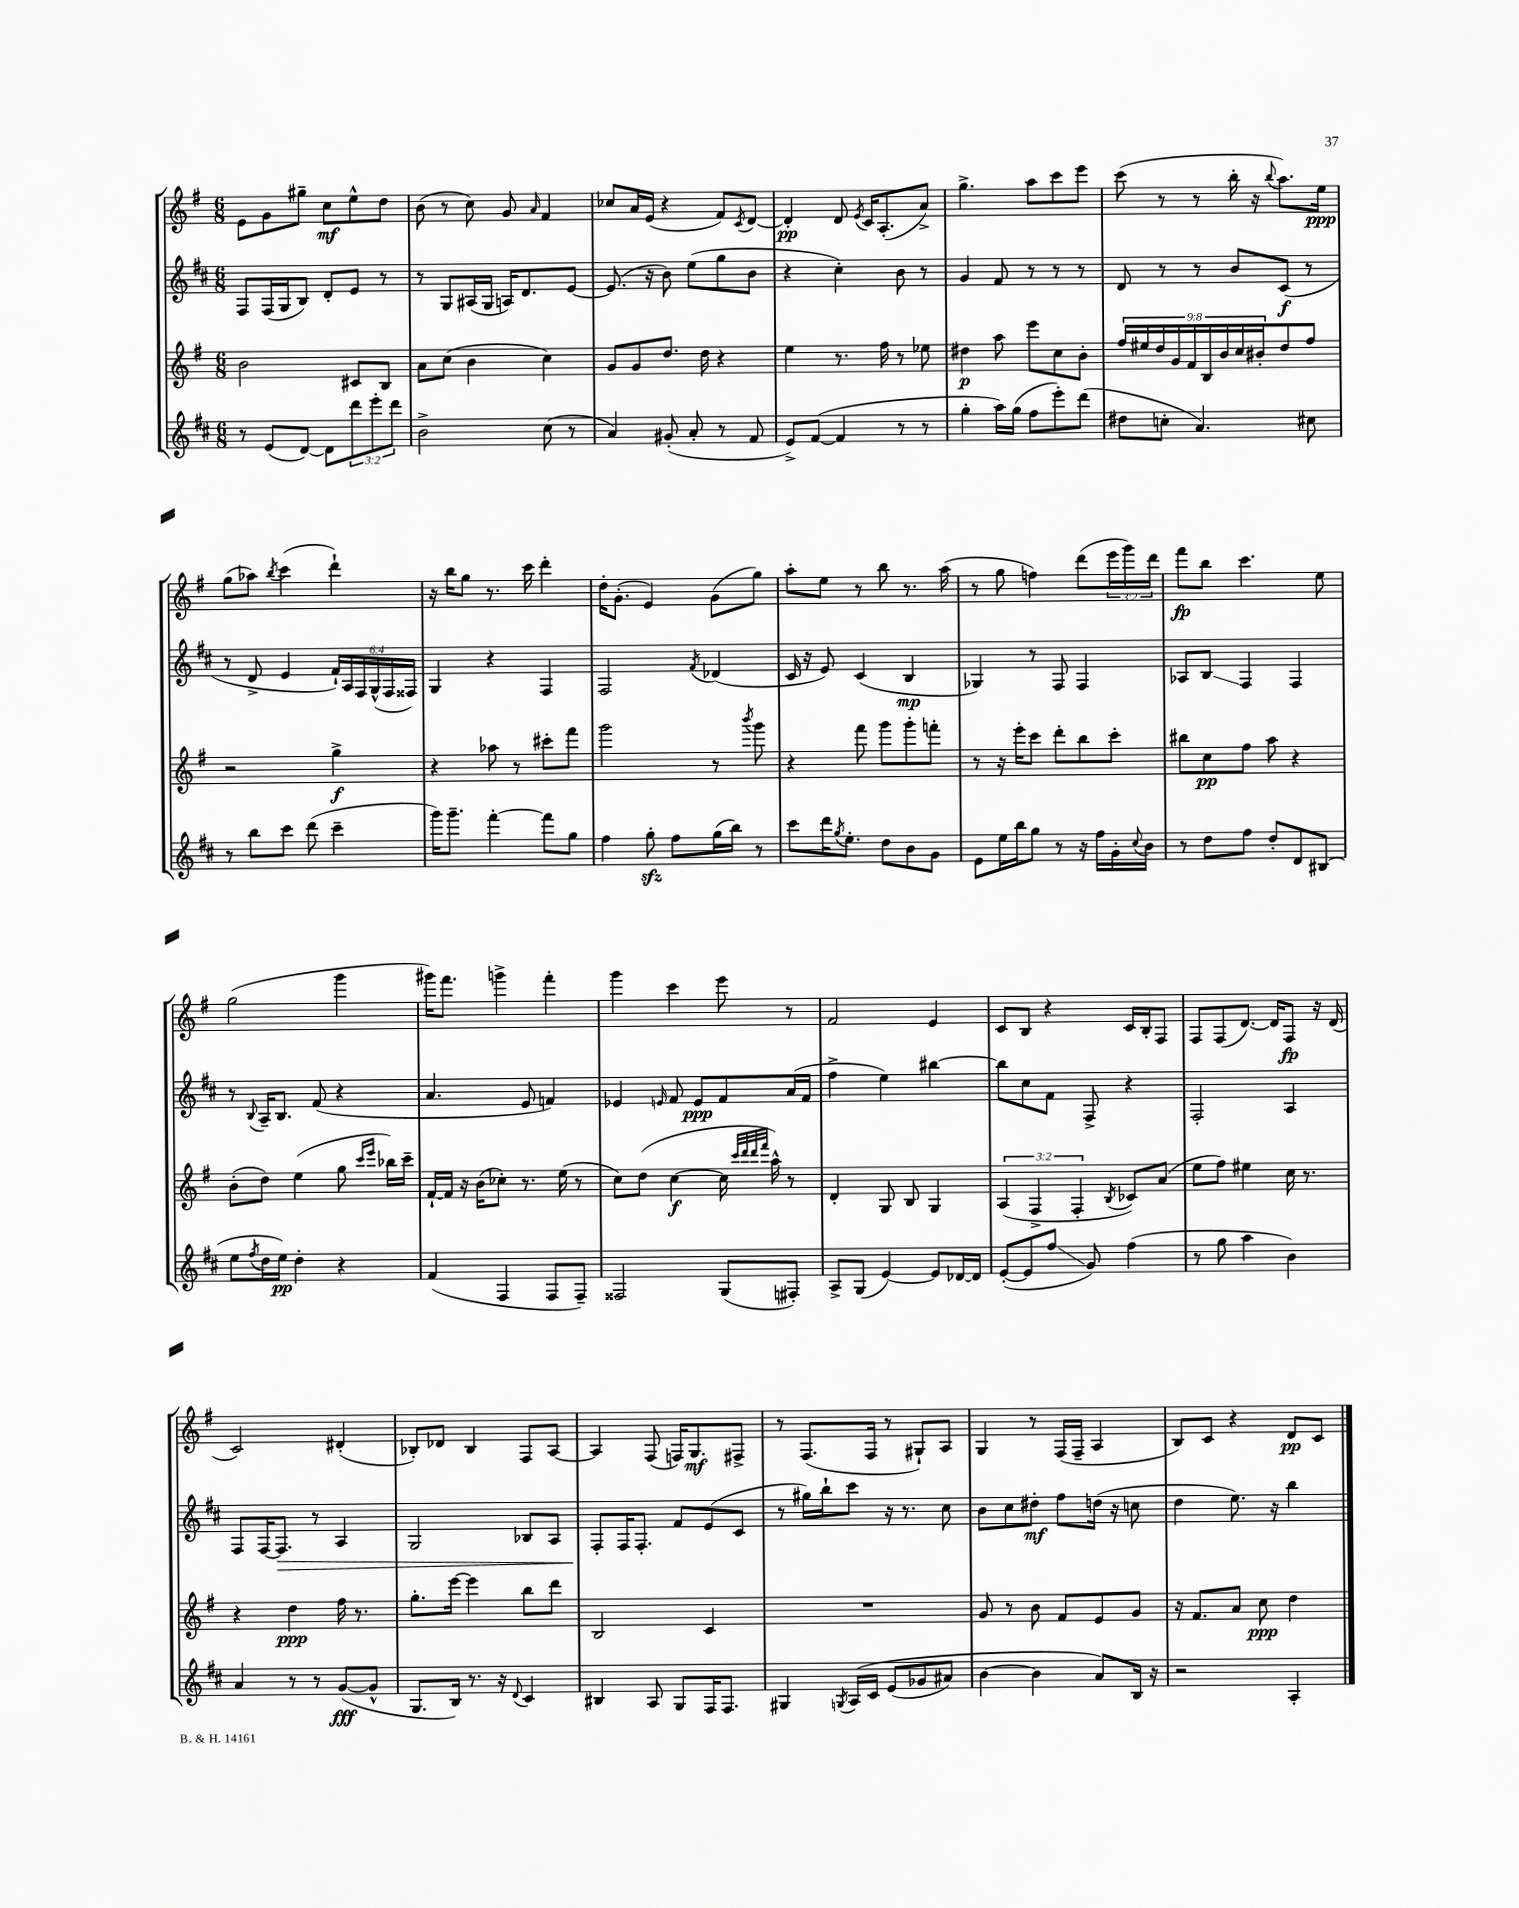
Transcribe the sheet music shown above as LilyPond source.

<<
\new StaffGroup <<
\new Staff = "s0" {
    \clef treble \key g \major \numericTimeSignature \time 6/8 \override Staff.TupletNumber.text = #tuplet-number::calc-fraction-text
    e'8 g'8 gis''8-- c''8\mf e''8-^ d''8 |
    b'8( r8 c''8) g'8 \grace { a'16 } fis'4 |
    ces''8 a'16 e'16( r4 fis'8) \acciaccatura { c'8 } d'8~ |
    d'4-.\pp d'8 \acciaccatura { e'8 } c'16 a8.-.( a'8->) |
    g''4.-> a''8 c'''8 e'''8 |
    c'''8( r8 r8 b''16-. r16 \appoggiatura { b''8 } a''8.) e''16\ppp |
    g''8( aes''8) \acciaccatura { b''8 } c'''4( d'''4-!) |
    r16 b''16 g''8 r8. c'''16 d'''4-. |
    d''16-. g'8.-.( e'4) g'8( g''8) |
    a''8-. e''8 r8 b''8 r8. a''16( |
    r8 g''8 f''4) d'''8( \tuplet 3/2 { e'''16 g'''16) d'''16 } |
    fis'''8\fp b''8 c'''4. e''8 |
    g''2( g'''4 |
    gis'''16) fis'''8. g'''4-> fis'''4-. |
    g'''4 c'''4 e'''8 r8 |
    fis'2 e'4 |
    c'8 b8 r4 c'16 b16-. fis8 |
    fis8 fis8( d'8.~) d'16 fis8\fp r16 d'16( |
    c'2) dis'4-.( |
    bes8-.) des'8 bes4 fis8 a8~ |
    a4 fis8( f16) g8.\mf fis8-> |
    r8 fis8.( fis16 r8 gis8-!) a8 |
    g4 r8 fis16( fis16-- a4 |
    b8) c'8 r4 d'8\pp c'8 \bar "|." |
}
\new Staff = "s1" {
    \clef treble \key d \major \numericTimeSignature \time 6/8 \override Staff.TupletNumber.text = #tuplet-number::calc-fraction-text
    fis8 fis16( g16 b8) d'8-. e'8 r8 |
    r8 g8 ais16( g16 a16) d'8. e'8~ |
    e'8.( r16 b'8) e''8( g''8 b'8 |
    r4 cis''4-.) b'8 r8 |
    g'4 fis'8 r8 r8 r8 |
    d'8 r8 r8 b'8 cis'8\f( r8 |
    r8 d'8-> e'4 \tuplet 6/4 { fis'16-!) a16 fis16 g16-^( fis16 fisis16) } |
    g4 r4 fis4 |
    fis2 \acciaccatura { fis'8 } des'4( |
    cis'16 r16 e'8) cis'4( b4\mp |
    ges4) r8 fis8 fis4 |
    aes8 b8\glissando fis4 fis4 |
    r8 \appoggiatura { b8 } a16-- b8. fis'8( r4 |
    a'4. e'8 f'4) |
    ees'4 \grace { e'16 } fis'8 e'8\ppp fis'8 a'16( fis'16 |
    fis''4-> e''4) bis''4~ |
    bis''8 cis''8 fis'8 fis8-> r4 |
    fis2-. a4 |
    fis8 fis16~ fis8.\> r8 a4 |
    g2 bes8 a8 |
    fis8-.\! fis16 fis8.-. fis'8 e'8( cis'8 |
    r8 gis''16) b''16-! cis'''8 r16 r8. cis''8 |
    b'8 cis''8 dis''8-.\mf fis''8 d''16( r16 c''8 |
    d''4 e''8.) r16 b''4 \bar "|." |
}
\new Staff = "s2" {
    \clef treble \key g \major \numericTimeSignature \time 6/8 \override Staff.TupletNumber.text = #tuplet-number::calc-fraction-text
    b'2 cis'8 b8 |
    a'8 c''8( b'4 c''4) |
    g'8 g'8 d''8. d''16 r4 |
    e''4 r8. fis''16 r8 ees''8 |
    dis''4\p a''8 e'''8 c''8 b'8-. |
    \tuplet 9/8 { fis''16 eis''16 d''16 g'16 fis'16 b16 b'16 c''16 bis'16-. } d''8 fis''8 |
    r2 g''4->\f |
    r4 aes''8 r8 cis'''8-. fis'''8 |
    g'''2 r8 \acciaccatura { b'''8 } g'''8 |
    r4 fis'''8 g'''8 g'''8-. f'''8-. |
    r8 r16 e'''16-. c'''8 d'''8-. b''8 c'''8-. |
    bis''8 c''8\pp fis''8 a''8 r4 |
    b'8-.( d''8) e''4( g''8 \grace { c'''16 e'''16 } bes''16) c'''16-- |
    fis'16~-! fis'16 r16 b'16( ces''8-.) r8. e''16( r8 |
    c''8) d''8( c''4~\f c''16 \grace { c'''32 d'''32 d'''32 fis'''32 } a''16-^) r8 |
    d'4-. g8 b8 g4 |
    \tuplet 3/2 { a4( fis4-> fis4-. } \acciaccatura { b8 } ces'8) a'8( |
    e''8 fis''8) eis''4 c''16 r8. |
    r4 d''4\ppp fis''16 r8. |
    g''8.-. e'''16~ e'''4 b''8 d'''8 |
    b2 c'4 |
    R2. |
    g'8 r8 b'8 fis'8 e'8 g'8 |
    r16 fis'8. a'8 c''8\ppp d''4 \bar "|." |
}
\new Staff = "s3" {
    \clef treble \key d \major \numericTimeSignature \time 6/8 \override Staff.TupletNumber.text = #tuplet-number::calc-fraction-text
    r8 e'8( d'8~) d'8 \tuplet 3/2 { d'''8 e'''8-. d'''8 } |
    b'2-> cis''8( r8 |
    a'4) gis'8-.( a'8-. r8 fis'8 |
    e'8->) fis'8~( fis'4 r8 r8 |
    g''4-. a''16) g''16( fis''8 e'''8-.) d'''8( |
    dis''8 c''8-. a'4.) cis''8 |
    r8 b''8 cis'''8 d'''8( cis'''4-- |
    g'''16) g'''8.-- fis'''4~-. fis'''8 g''8 |
    fis''4 g''8-.\sfz fis''8 g''16( b''16) r8 |
    cis'''8 d'''16 \acciaccatura { g''8 } e''8.-. d''8 b'8 g'8 |
    e'8 e''16 b''16 g''8 r8 r16 fis''16 g'16-. \appoggiatura { cis''8 } b'16 |
    r8 d''8 fis''8 d''8-. d'8 bis8( |
    e''8 \acciaccatura { fis''8 } d''16 e''16\pp) d''4-. r4 |
    fis'4( fis4 fis8 fis8--) |
    fisis2 g8( fis8-.) |
    a8-> g8( e'4~) e'8 des'16~ des'16 |
    e'8~-.( e'8 fis''8\glissando g'8) fis''4( |
    r8 g''8 a''4 b'4) |
    a'4 r8 r8 g'8~\fff( g'8-^ |
    g8. b16) r8. r16 \appoggiatura { d'8 } cis'4 |
    bis4 a8 g8 fis16 fis8. |
    gis4 \acciaccatura { g8 } a16\( cis'16 e'8( ges'8 ais'8) |
    b'4~ b'4 a'8\) b16 r16 |
    r2 a4-. \bar "|." |
}
>>
>>
\layout { \context { \Score \remove "Bar_number_engraver" } }
